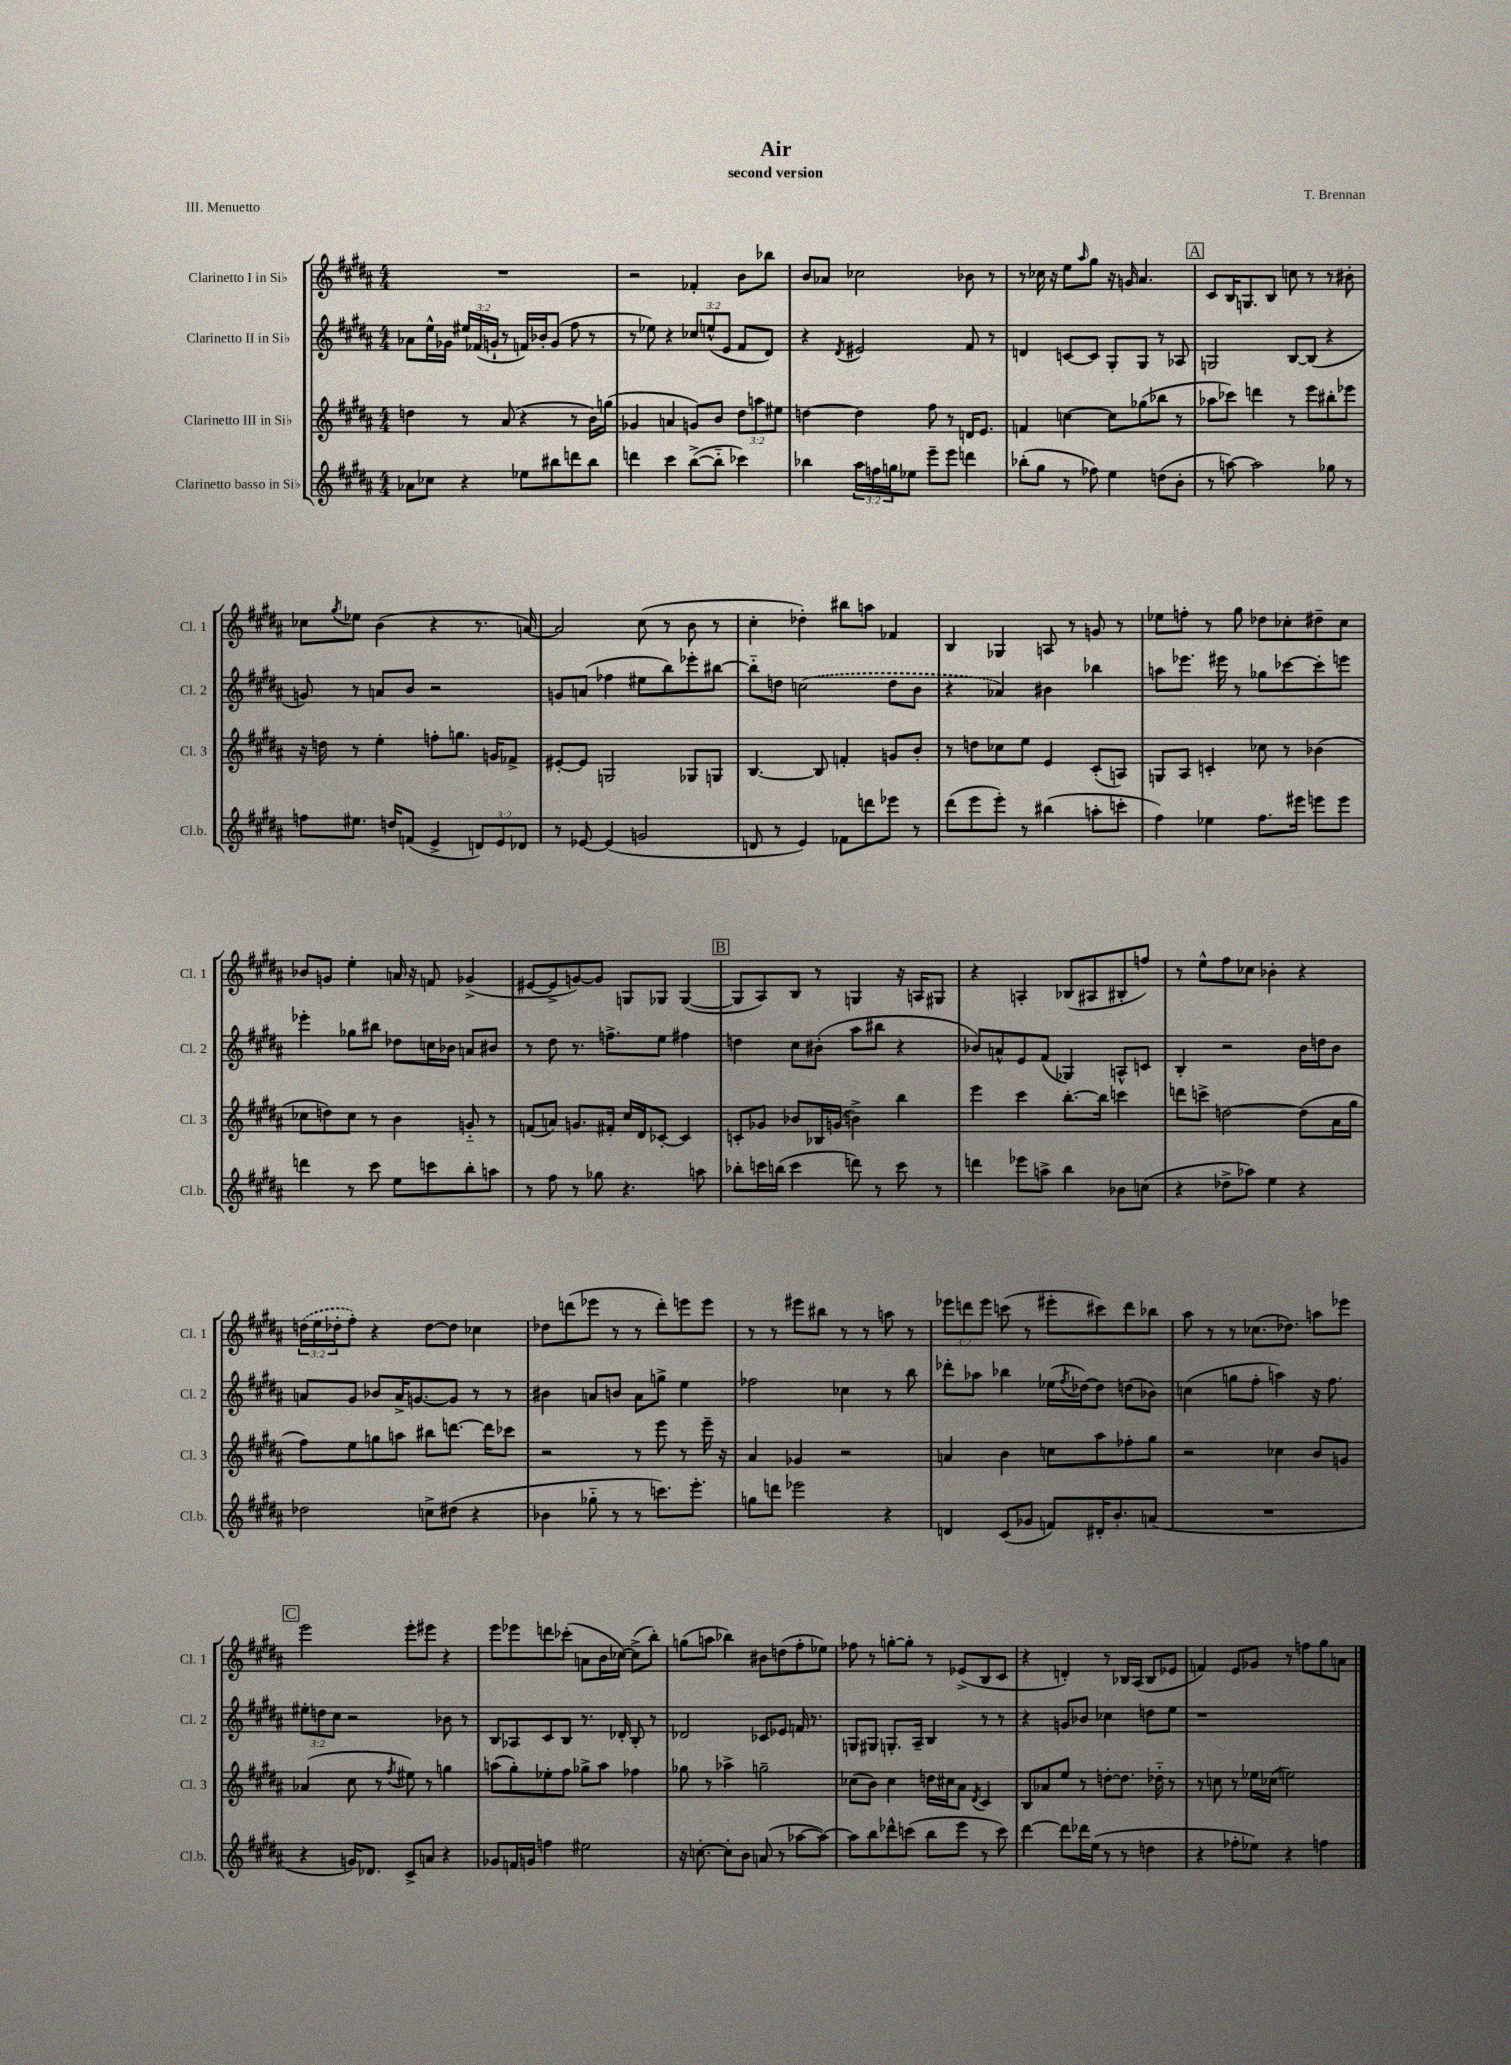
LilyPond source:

\header { title = "Air" composer = "T. Brennan" subtitle = "second version" piece = "III. Menuetto" }
<<
\new StaffGroup <<
\new Staff = "s0" \with { instrumentName = "Clarinetto I in Sib" shortInstrumentName = "Cl. 1" } {
    \clef treble \key b \major \numericTimeSignature \time 4/4 \override Staff.TupletNumber.text = #tuplet-number::calc-fraction-text
    R1 |
    r2 fes'4-. b'8 bes''8 |
    b'8 aes'8 ces''2 bes'8 r8 |
    r8 ces''16 r16 e''8 \grace { ais''16 } gis''8 r16 g'16 ais'4. |
    \mark \markup { \box "A" } cis'8 b16 g8. b8 c''8 r8 r8 bis'8-. |
    ces''8 \acciaccatura { gis''8 } ees''8 b'4( r4 r8. a'16~) |
    a'2 cis''8( r8 b'8 r8 |
    cis''4-. des''4-.) bis''8 a''8 fes'4 |
    b4 ges4 a8 r8 g'8 r8 |
    ees''8 f''8-. r8 gis''8 des''8 ces''8-. dis''8-- ces''8 |
    bes'8 g'8 e''4-. a'16 r16 f'8 ges'4->( |
    eis'8~ eis'8-> g'8~) g'8 g8 ges8 ges4~( |
    \mark \markup { \box "B" } ges8 ais8) b8 r8 g4 r16 a16 gis8 |
    r4 a4-. bes8( ais8 bis8-. f''8) |
    r8 e''8-^ fis''8 ces''8 bes'4-. r4 |
    \tuplet 3/2 { \once \slurDashed d''16( e''16 des''16-. } fis''8-.) r4 des''8~ des''8 ces''4 |
    des''8 d'''8( ees'''8 r8 r8 d'''8-.) e'''8 e'''8 |
    r8 r8 eis'''8 bis''8 r8 r8 a''8 r8 |
    \tuplet 3/2 { ees'''8 d'''8 ees'''8 } c'''8( r8 eis'''8-. cis'''8) d'''8 bes''8 |
    ais''8 r8 r8 ces''8.( des''8.) a''8 ees'''8 |
    \mark \markup { \box "C" } e'''2 e'''8-. eis'''8 r4 |
    e'''8 ees'''8 d'''8 ces'''8-.( a'8 b'16 ces''16~) ces''8->( b''8-.) |
    g''8( a''8 bes''4) bis'8 d''8( fis''8-. ees''8) |
    fes''8 r8 g''8~-. g''8-. r8 ees'8->( b8 cis'8 |
    r4 d'4-.) r8 bes16 ais16( bes8 ees'8 |
    f'4) e'8 ges'8 r8 f''8 gis''8 a'8 \bar "|." |
}
\new Staff = "s1" \with { instrumentName = "Clarinetto II in Sib" shortInstrumentName = "Cl. 2" } {
    \clef treble \key b \major \numericTimeSignature \time 4/4 \override Staff.TupletNumber.text = #tuplet-number::calc-fraction-text
    aes'8 e''16-^ ges'16 \tuplet 3/2 { eis''16 fes'16( g'16-! } r8 f'16) bes'16-. g'8( fis''8 r8 |
    r8 ees''8) r4 \tuplet 3/2 { ces''8 e''8-^( e'8 } fis'8 dis'8) |
    r4 \acciaccatura { dis'8 } eis'2 fis'8 r8 |
    d'4 c'8~ c'8 gis8-. gis8 r8 aes8 |
    \mark \markup { \box "A" } g2 b8~ b8( r4 |
    g'8) r8 a'8 b'8 r2 |
    g'8 a'8( fes''4 eis''8 b''8) ees'''8-. bis''8~ |
    bis''8-_ d''8 \once \slurDashed c''2( d''8 b'8 |
    r4 aes'4) bis'4 bes''4 |
    a''8 ees'''8. eis'''16 r8 ges''8 ces'''8~ ces'''8-. e'''8 |
    ees'''4-. ges''8 bis''8 des''8 c''16 bes'16 a'8 bis'8 |
    r8 dis''8 r8. f''8.-> e''8 fis''4 |
    \mark \markup { \box "B" } d''4 cis''8 bis'8-.( ais''8 bis''8 r4 |
    bes'8) a'8-^ e'8 fis'8( ges4) a8-^ c'8 |
    b4-. r2 b'16 d''16 b'8 |
    a'8 gis'8 bes'8 a'16-> g'8.~ g'8 r8 r8 |
    bis'4 a'8 b'8 a'8 g''8-> e''4 |
    fes''2 ces''4 r8 b''8 |
    des'''8-. aes''8 bes''4 ees''16( \acciaccatura { fis''8 } des''16~) des''8 d''8( bes'8) |
    c''4( g''8 fis''8-. a''4) r16 fis''8. |
    \mark \markup { \box "C" } \tuplet 3/2 { eis''8-. d''8 cis''8 } r2 bes'8 r8 |
    b8 aes8 cis'8 b8 r8. des'16-. b8-. r8 |
    des'2 ces'8 ees'8 f'16 r8. |
    g8 gis8 g8.-. ais16-- b4 r8 r8 |
    r4 g'8 bes'8 ces''4 d''8 e''8 |
    r1 \bar "|." |
}
\new Staff = "s2" \with { instrumentName = "Clarinetto III in Sib" shortInstrumentName = "Cl. 3" } {
    \clef treble \key b \major \numericTimeSignature \time 4/4 \override Staff.TupletNumber.text = #tuplet-number::calc-fraction-text
    d''4 r8 ais'8( r4 r8 b'16) g''16( |
    ges'4 a'4 g'8) b'8 \tuplet 3/2 { dis''8 a''8 eis''8 } |
    d''4~ d''4 fis''8 r8 d'16 e'8. |
    f'4 c''4~ c''8 ges''8( bes''8 r8 |
    \mark \markup { \box "A" } aes''8 ces'''8) d'''4 r8 e'''8 bis''8-. ees'''8 |
    r16 d''16 r8 e''4-. f''8-. g''8. g'16 fes'8-> |
    eis'8~-. eis'8 g2 ges8 g8 |
    b4.~ b8 f'4-. g'8 b'8-. |
    r8 d''8 ces''8 e''8 e'4 cis'8-.( a8) |
    g8 ais8 c'4-. ces''8 r8 bes'4( |
    ces''8 d''8) ces''8 r8 b'4 g'8-_ r8 |
    f'8( a'8) g'8. fis'16-. cis''16 dis'16 ces'8~-. ces'4 |
    \mark \markup { \box "B" } c'8-. ges'8 bes'8 bes16 g'16( b'4->) b''4 |
    e'''4 cis'''4 b''8.~-. b''16 c'''4 |
    d'''8 c'''8-> d''2~ d''8( ais'16 gis''16 |
    fis''8) e''8 g''8 a''8 bis''8 d'''8.~ d'''16 ces'''8 |
    r2 r8 e'''8 r8 e'''16-- r16 |
    ais'4 ges'4 r2 |
    a'4 b'4 c''8 ais''8 fes''8-. gis''8 |
    r2 ces''4 b'8 g'8 |
    \mark \markup { \box "C" } aes'4( cis''8 r8 \acciaccatura { fis''8 } eis''8) r8 g''4 |
    a''8( gis''8-.) ees''8-. fis''8 ges''8-> a''8 fes''4 |
    ges''8 r8 aes''4-> g''2-- |
    ces''8( b'8) ces''4 d''16 cis''16 ais'8 \acciaccatura { dis'8 } cis'4 |
    b8 aes'8 e''8 r8 d''8~-. d''8. des''16-_ r8 |
    r8 c''8 r8 ees''16 ces''16( e''2) \bar "|." |
}
\new Staff = "s3" \with { instrumentName = "Clarinetto basso in Sib" shortInstrumentName = "Cl.b." } {
    \clef treble \key b \major \numericTimeSignature \time 4/4 \override Staff.TupletNumber.text = #tuplet-number::calc-fraction-text
    aes'8 ces''8 r4 ees''8 bis''8 d'''8 bis''8 |
    d'''4 cis'''4 b''8~->( b''8-_ ces'''4) |
    bes''4 \tuplet 3/2 { ais''16 f''16 g''16 } ees''8 e'''8-- e'''8 d'''4 |
    bes''8-.( gis''8 r8 fes''8) e''4 d''8( b'8-. |
    \mark \markup { \box "A" } r8 a''8~) a''2 ges''8 r8 |
    f''8 eis''8. d''16 f'8( e'4-> \tuplet 3/2 { d'8) e'8 des'8 } |
    r8 ees'8~ ees'4( g'2 |
    d'8 r8 e'4) fes'8 d'''8 ees'''8 r8 |
    dis'''8( e'''8 e'''8-.) r8 bis''4( a''8-. c'''8-. |
    fis''4) ees''4 fis''8. eis'''16 e'''8 e'''8 |
    d'''4 r8 cis'''8 e''8 c'''8 b''8-. a''8 |
    r8 fis''8 r8 ges''8 r4. a''8 |
    \mark \markup { \box "B" } bes''8-. c'''16 b''16( c'''4 d'''8) r8 c'''8 r8 |
    d'''4 ees'''8 a''8-> b''4 bes'8 c''8( |
    r4 des''8-> aes''8) e''4 r4 |
    des''2 c''8-> dis''8( r4 |
    bes'4 ges''8-_ r8 r8 c'''8.) e'''8.-. |
    g''8 d'''8 ees'''2 r4 |
    d'4 cis'8( ges'8 f'8) dis'16-. b'8.-. a'8( |
    R1 |
    \mark \markup { \box "C" } r4 g'16) des'8. cis'8-> a'8 r4 |
    ges'8 f'16 g'16 f''4 eis''2 |
    r16 c''8.~-. c''8-. b'8 a'8( r8 aes''8~ aes''8~) |
    aes''8 b''8 des'''8-^ c'''8( b''8 e'''8 r8 c'''8) |
    dis'''4~ dis'''8 des'''16 e''16( r8 r8 d''4 |
    r4 fes''8-. ees''8) r4 f''4 \bar "|." |
}
>>
>>
\layout { \context { \Score \remove "Bar_number_engraver" } }
